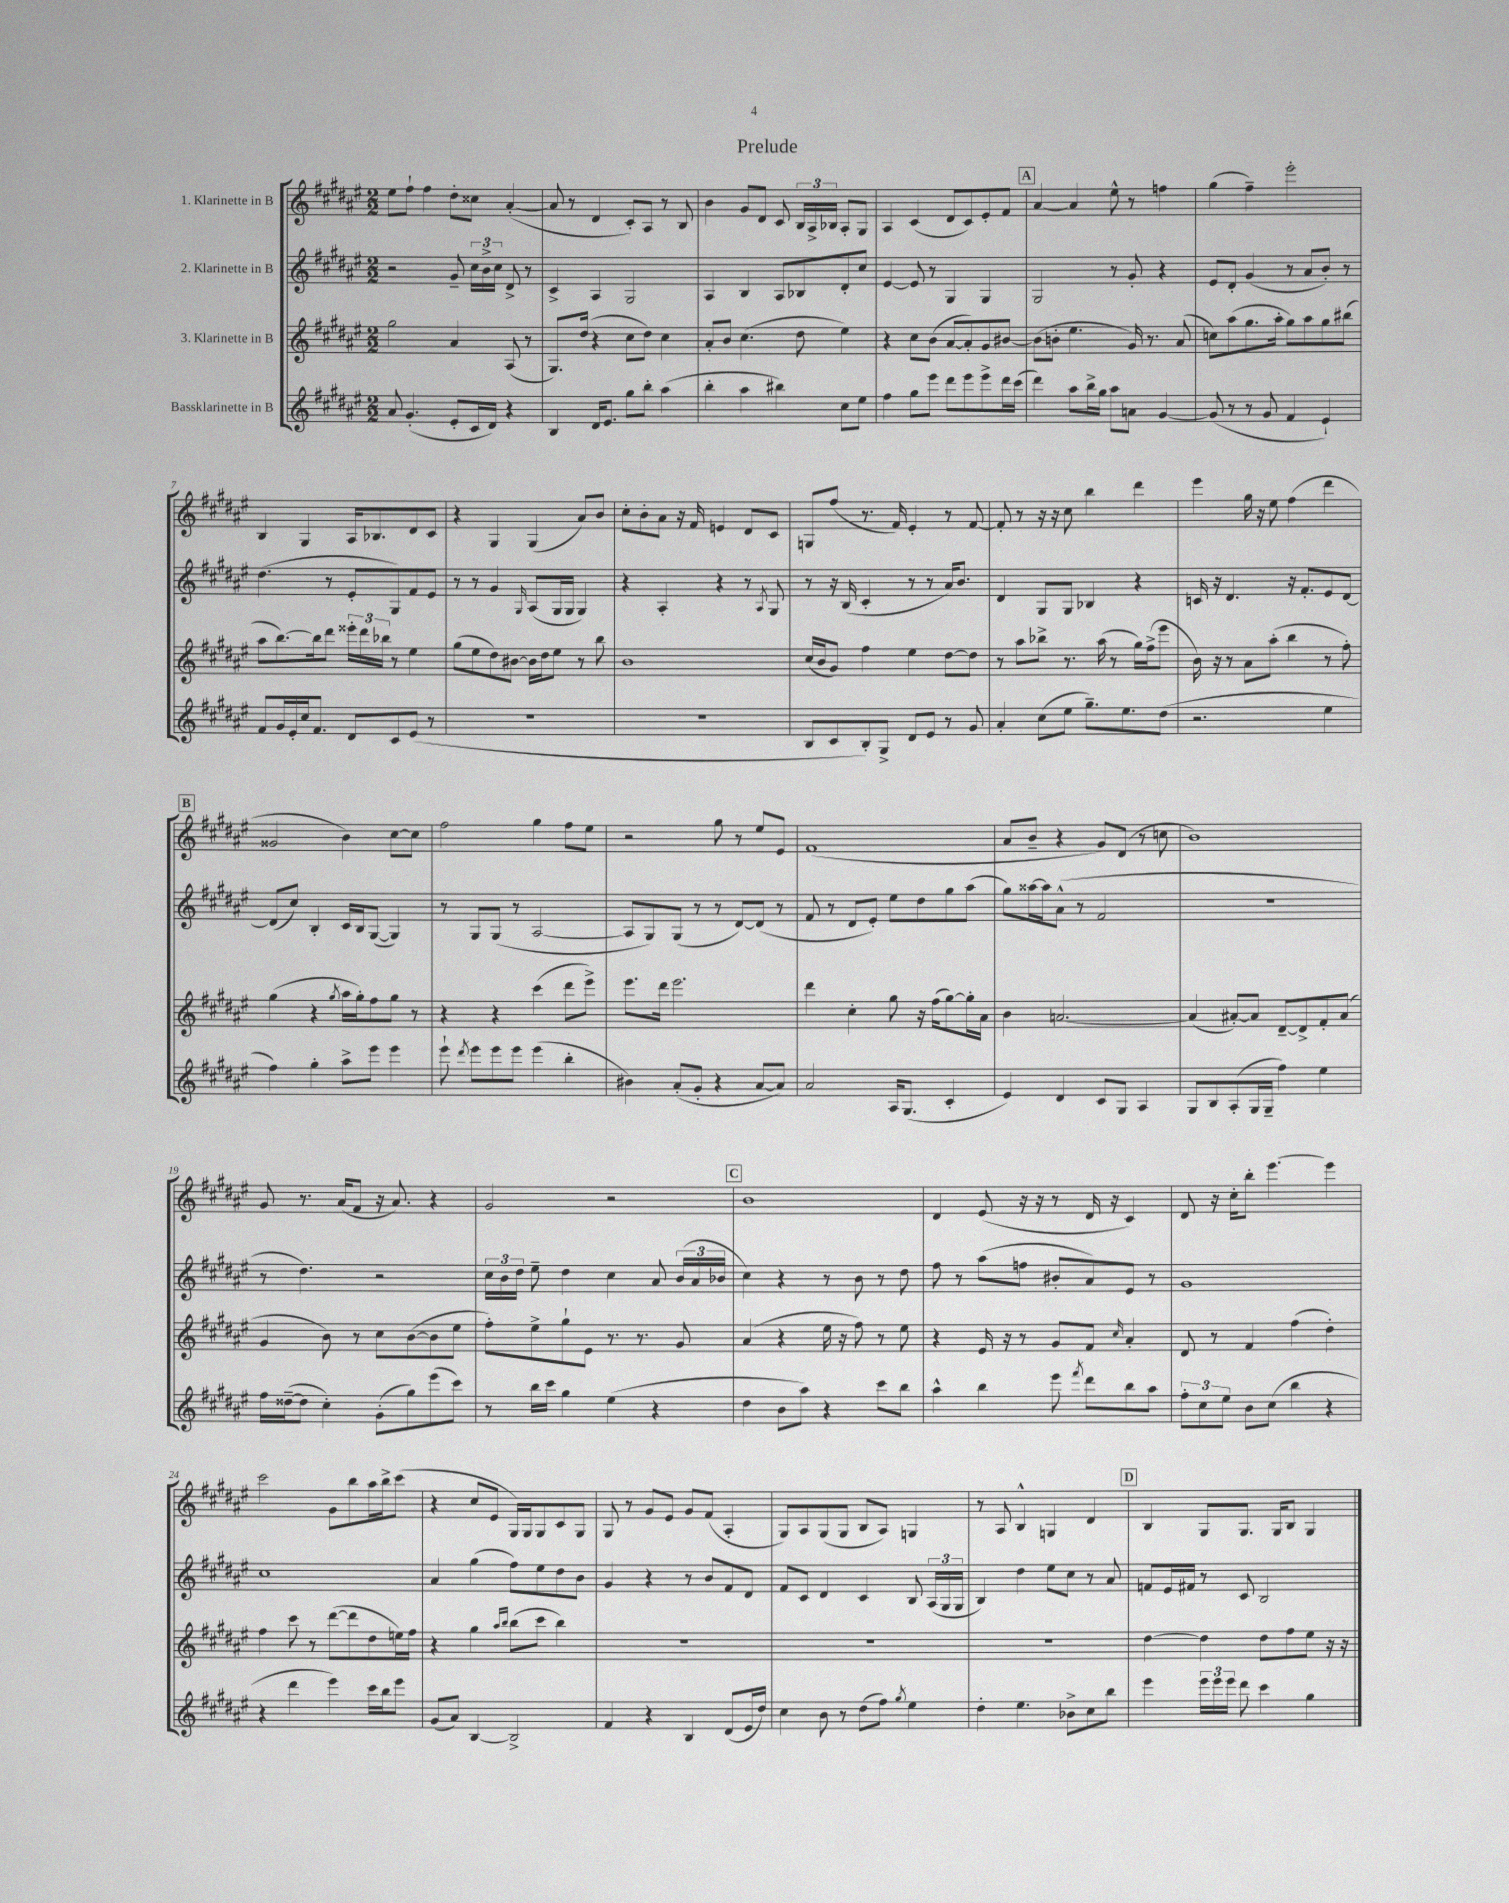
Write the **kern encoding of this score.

**kern	**kern	**kern	**kern
*staff4	*staff3	*staff2	*staff1
*clefG2	*clefG2	*clefG2	*clefG2
*k[f#c#g#d#a#e#]	*k[f#c#g#d#a#e#]	*k[f#c#g#d#a#e#]	*k[f#c#g#d#a#e#]
*M2/2	*M2/2	*M2/2	*M2/2
8a#	2gg#	2r	8ee#
(4.g#'	.	.	8ff#`
.	.	.	4ff#
8e#'	4a#	8g#~	8dd#'
16c#	.	24cc#	8cc##
.	.	24b^	.
16d#)	.	.	.
.	.	24cc#	.
4r	(8A#	8d#^	([4a#'
.	8r	8r	.
=	=	=	=
4B	8.G#)	4c#^	8a#]
.	.	.	8r
.	(16dd#	.	.
16d#	4r	4A#	4d#
8.e#	.	.	.
8gg#	8cc#	2G#	8c#')
8bb'	8dd#)	.	8A#
(4aa#	4cc#	.	8r
.	.	.	8B
=	=	=	=
4bb'	8a#'	4A#	4b
.	8b	.	.
4aa#	(4.cc#	4B	8g#
.	.	.	8d#
4bb#)	.	8A#	8c#
.	8dd#	8B-	24B
.	.	.	24A#^
.	.	.	24B-
8cc#	4ee#)	8d#'	8A#'
8ee#	.	8cc#	8G#
=	=	=	=
4ff#	4r	[4e#	4A#
8gg#	8cc#	8e#]	(4c#
8eee#	(8b	8r	.
8ddd#	[8a#	4G#	8d#
8eee#	8a#'])	.	8c#)
8eee#^	8g#	4G#	8e#'
16ddd#	[8b#	.	8f#
(16ccc#	.	.	.
=	=	=	=
4ddd#)	(8b#]	2G#	[4a#
.	8b'	.	.
8aa#	4.ee#	.	4a#]
16bb^	.	.	.
16gg#	.	.	.
8aa#	.	8r	8ee#^^
8a	16g#)	8g#'	8r
.	8.r	.	.
[4g#	.	4r	4ff
.	(8a#	.	.
=	=	=	=
(8g#]	8cc)	8e#	(4gg#
8r	(8aa#	8d#'	.
8r	8.gg#	(4g#	4ff#~)
8g#	.	.	.
.	16aa#'	.	.
4f#	8gg#)	8r	2eee#'
.	8aa#	8a#	.
4e#`)	8gg#	8b')	.
.	(8bb#	8r	.
=	=	=	=
8f#	8aa#	(4.dd#	4B
16g#	[8.bb)	.	.
16e#'	.	.	.
16cc#	.	.	4G#
8.f#	16bb]	.	.
.	8ddd#	8r	.
8d#	24eee##'	8e#'	16A#
.	24ddd#	.	.
.	.	.	8.B-
.	24bb-	.	.
8c#	8r	8G#)	.
(8e#	4ee#	8f#	8d#
8r	.	8e#	8c#
=	=	=	=
1r	(8gg#	8r	4r
.	8ee#	8r	.
.	8dd#)	4g#	4G#
.	[8b#	.	.
.	.	16qqG#	.
.	16b#]	(8A#	(4G#
.	16dd#	.	.
.	8ee#	16G#	.
.	.	16G#	.
.	8r	4G#)	8a#)
.	8bb	.	8b
=	=	=	=
1r	1b	4r	8cc#'
.	.	.	8b'
.	.	4A#'	8a#
.	.	.	16r
.	.	.	16f#
.	.	4r	4e
.	.	8r	8d#
.	.	8qA#	.
.	.	8G#	8c#
=	=	=	=
8B	(16cc#	8r	8G
.	16b	.	.
8c#	8g#)	16r	(8ff#
.	.	(16B	.
8B')	4ff#	4c#'	8.r
8G#^	.	.	.
.	.	.	16f#)
8d#	4ee#	8r	4e#'
8e#	.	8r	.
8r	[8dd#	16a#)	8r
.	.	8.b	.
8g#	8dd#]	.	[8f#
=	=	=	=
4a#'	8r	4d#	8f#']
.	8aa#	.	8r
(8cc#	8bb-^	8G#	16r
.	.	.	16r
8ee#	8.r	8G#	8cc#
8.gg#~)	.	4B-	4bb
.	(16aa#	.	.
.	8r	.	.
8.ee#	.	.	.
.	16gg#)	4r	4ddd#
.	(16ff#^	.	.
(8dd#	8eee#	.	.
=	=	=	=
2.r	16b)	16c	4eee#
.	16r	16r	.
.	8r	4.d#	.
.	8a#	.	16gg#
.	.	.	16r
.	(8aa#'	.	8ee#
.	4bb	16r	(4ff#
.	.	8.f#'	.
4ee#	8r	8e#	4ddd#
.	8ff#')	[8d#	.
=	=	=	=
4ff#)	(4gg#	(8d#]	2g##
.	.	8cc#)	.
4gg#'	4r	4B'	.
.	8qgg#	.	.
8aa#^	16aa#	16c#	4b)
.	16gg#')	16B	.
8eee#	8ff#	([8G#	.
4eee#	8gg#	4G#])	[8cc#
.	8r	.	8cc#]
=	=	=	=
8eee#`	4r	8r	2ff#
8qddd#	.	.	.
8eee#	.	8G#	.
8eee#	4r	(8G#	.
8eee#	.	8r	.
(4eee#	(4ccc#	[2A#	4gg#
4bb'	8ddd#	.	8ff#
.	8eee#^)	.	8ee#
=	=	=	=
4b#)	8.eee#	8A#]	2r
.	.	8G#)	.
.	16ddd#	.	.
(8a#'	2.eee#	(8G#	.
8g#'	.	8r	.
4r	.	8r	8gg#
.	.	[8d#)	8r
[8a#	.	(8d#]	8ee#
8a#])	.	8r	8e#
=	=	=	=
2a#	4ddd#	8f#	(1f#
.	.	8r	.
.	4cc#'	8d#	.
.	.	8e#')	.
16A#	8gg#	8ee#	.
(8.G#	.	.	.
.	16r	8dd#	.
.	(16ff#	.	.
4c#'	[8gg#)	8gg#	.
.	16gg#']	(8aa#	.
.	16a#	.	.
=	=	=	=
4e#)	4b	8gg#)	8a#
.	.	[16aa##	8b~
.	.	16aa##]	.
4d#	[2.a	(8a#^^	4r
.	.	8r	.
8c#	.	2f#	8g#)
8G#	.	.	(8d#
4A#	.	.	8r
.	.	.	8cc
=	=	=	=
8G#	(4a]	1r	1b)
8B	.	.	.
(8A#'	[8a#')	.	.
16G#	8a#]	.	.
16G#~	.	.	.
4ff#)	[8d#~	.	.
.	8d#^]	.	.
4ee#	8f#'	.	.
.	(8a#	.	.
=	=	=	=
16ff#	4g#	8r	8g#
([16dd##~	.	.	.
8dd##]	.	4.dd#)	8.r
4cc#')	8b)	.	.
.	.	.	(16a#
.	8r	.	8f#
(8g#'	8cc#	2r	16r
.	.	.	8.a#)
8gg#)	([8b	.	.
(8eee#	8b]	.	4r
8ccc#)	8ee#	.	.
=	=	=	=
8r	8ff#')	24cc#	2g#
.	.	24b	.
.	.	24dd#	.
16bb	8ee#^	8ee#~	.
16ccc#	.	.	.
4gg#	8gg#`	4dd#	.
.	8e#	.	.
(4ee#	8.r	4cc#	2r
.	8.r	.	.
4r	.	8a#	.
.	8g#	(24b	.
.	.	24a#	.
.	.	24b-	.
=	=	=	=
4dd#	(4a#	4cc#)	1b
8b	4r	4r	.
8aa#)	.	.	.
4r	16ee#	8r	.
.	16r	.	.
.	8ff#)	8b	.
8ccc#	8r	8r	.
8bb	8ee#	8dd#	.
=	=	=	=
4aa#^^	4r	8ff#	4d#
.	.	8r	.
4bb	16e#	(8aa#	(8e#
.	16r	.	.
.	8r	8ff	16r
.	.	.	16r
8eee#	8g#	8b#'	8r
8qfff#	.	.	.
8ddd#	8f#	8a#)	16d#
.	.	.	16r
.	16qqcc#	.	.
8bb	4a#'	8e#	4c#)
8aa#	.	8r	.
=	=	=	=
12ff#'	8d#	1g#	8d#
12cc#	.	.	.
.	8r	.	16r
12ee#	.	.	.
.	.	.	16cc#'
8b	4f#	.	8bb'
(8cc#	.	.	[4.eee#
4bb	(4ff#	.	.
4r	4dd#')	.	4eee#]
=	=	=	=
4r	4ff#	1cc#	2ccc#
4ddd#	8ccc#	.	.
.	8r	.	.
4eee#)	([8ddd#	.	8g#
.	8ddd#]	.	8bb
16ccc#	8dd#	.	16aa#
16bb	.	.	16bb^
8eee#	16ee)	.	(8ccc#
.	16ff#	.	.
=	=	=	=
(8g#	4r	4a#	4r
8a#)	.	.	.
[4B	4gg#	(4gg#	8cc#
.	.	.	8e#
.	16qqaa#	.	.
.	16qqbb	.	.
2B^]	(8bb	8ff#)	16G#)
.	.	.	16G#
.	8ccc#	8ee#	8G#
.	4bb)	8dd#	8c#
.	.	8b	8G#
=	=	=	=
4f#	1r	4g#	8G#
.	.	.	8r
4r	.	4r	8g#
.	.	.	8e#
4B	.	8r	8g#
.	.	8b	(8f#
(8d#	.	8f#	4A#'
16e#	.	8d#	.
16dd#)	.	.	.
=	=	=	=
4cc#	1r	8f#	8G#)
.	.	8c#	8A#
8b	.	4d#	(8G#
8r	.	.	8G#
(8dd#	.	4c#	8B
8ff#)	.	.	8A#)
8qgg#	.	.	.
4ee#	.	8B	4G
.	.	(24A#	.
.	.	24G#	.
.	.	24G#	.
=	=	=	=
4dd#'	1r	4B)	8r
.	.	.	8A#
4.ee#	.	4dd#	4B^^
.	.	8ee#	4G
8b-^	.	8cc#	.
8cc#	.	8r	4d#
8bb	.	8a#	.
=	=	=	=
4eee#	[4dd#	8f	4B
.	.	16e#	.
.	.	16f#	.
24eee#	4dd#]	8r	8G#
24eee#	.	.	.
24eee#	.	.	.
8ddd#	.	8c#	8.G#
4ccc#	8dd#	2B	.
.	.	.	16G#
.	8ff#	.	8B
4gg#	8ee#	.	4G#
.	16r	.	.
.	16r	.	.
==	==	==	==
*-	*-	*-	*-
